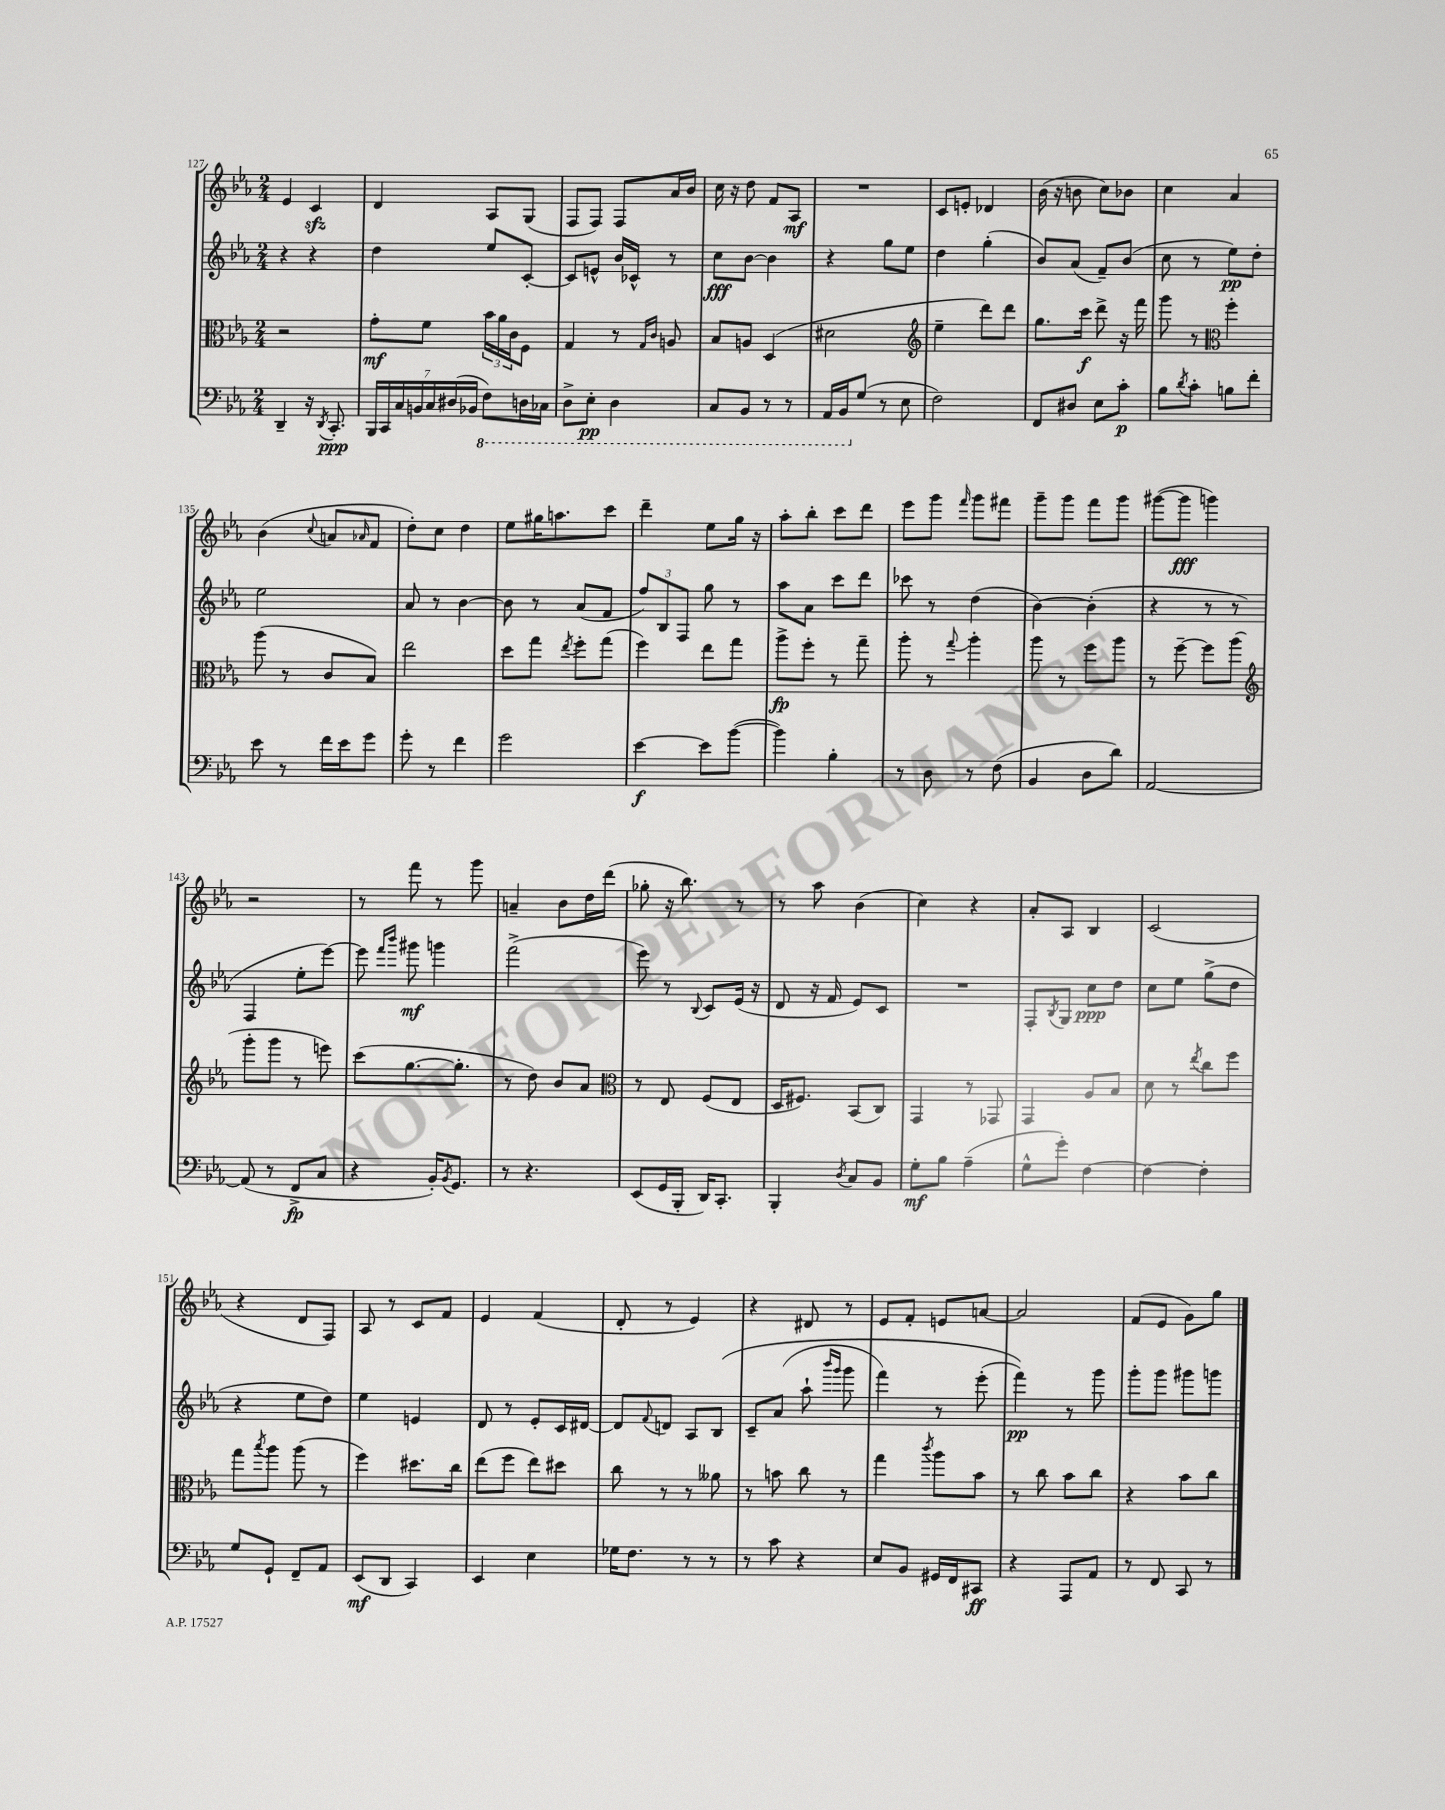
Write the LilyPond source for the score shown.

<<
\new StaffGroup <<
\new Staff = "s0" {
    \clef treble \key ees \major \numericTimeSignature \time 2/4
    ees'4 c'4\sfz |
    d'4 aes8 g8( |
    f8 f8) f8 aes'16 bes'16 |
    c''16 r16 d''8 f'8 aes8\mf |
    R2 |
    c'8 e'8-. des'4 |
    bes'16( r16 b'8 c''8) bes'8 |
    c''4 aes'4 |
    bes'4( \appoggiatura { c''8 } a'8 \grace { aes'16 } f'8 |
    d''8-.) c''8 d''4 |
    ees''8 gis''16 a''8. c'''8 |
    d'''4-- ees''8 g''16 r16 |
    aes''8-. bes''8-. c'''8 d'''8 |
    ees'''8 g'''8 \grace { f'''16 } g'''8 fis'''8 |
    g'''8-- g'''8 f'''8 g'''8 |
    gis'''8~( gis'''8\fff g'''4) |
    r2 |
    r8 f'''8 r8 g'''8 |
    a'4-- bes'8 d''16 d'''16( |
    ges''8-. r16 bes''8.) r8 |
    r8 aes''8 bes'4( |
    c''4) r4 |
    aes'8-. aes8 bes4 |
    c'2( |
    r4 d'8 f8) |
    aes8 r8 c'8 f'8 |
    ees'4 f'4( |
    d'8-. r8 ees'4) |
    r4 dis'8 r8 |
    ees'8 f'8-. e'8 a'8~ |
    a'2 |
    f'8( ees'8 g'8) g''8 \bar "|." |
}
\new Staff = "s1" {
    \clef treble \key ees \major \numericTimeSignature \time 2/4
    r4 r4 |
    d''4 ees''8 c'8~-. |
    c'8 e'8-^ bes'16 ces'16-^ r8 |
    c''8\fff bes'8~ bes'4 |
    r4 g''8 ees''8 |
    d''4 g''4-.( |
    bes'8) aes'8( f'8--) bes'8( |
    c''8 r8 ees''8\pp) d''8-. |
    ees''2 |
    aes'8 r8 bes'4~ |
    bes'8 r8 aes'8( f'8 |
    \tuplet 3/2 { f''8) bes8 f8 } g''8 r8 |
    aes''8 aes'8 c'''8 d'''8 |
    ces'''8 r8 d''4( |
    bes'4~) bes'4-.( |
    r4 r8 r8 |
    f4 ees''8-. ees'''8~) |
    ees'''8 \grace { f'''16 bes'''16 } gis'''8\mf g'''4 |
    f'''2->( |
    ees'''8) r8 \appoggiatura { bes8 } c'8 ees'16( r16 |
    d'8 r16 f'16 ees'8) c'8 |
    R2 |
    f8-. \acciaccatura { bes8 } g8 c''8\ppp d''8 |
    c''8 ees''8 g''8->( d''8 |
    r4 ees''8 d''8) |
    ees''4 e'4 |
    d'8 r8 ees'8-. c'16 dis'16~ |
    dis'8 \appoggiatura { f'8 } d'8 aes8 bes8\( |
    c'8-- aes'8( aes''8-! \grace { bes'''16 g'''16 } g'''8 |
    f'''4) r8 ees'''8-.( |
    f'''4\pp)\) r8 g'''8 |
    g'''8-. g'''8 gis'''8 g'''8 \bar "|." |
}
\new Staff = "s2" {
    \clef alto \key ees \major \numericTimeSignature \time 2/4
    r2 |
    g'8-.\mf f'8 \tuplet 3/2 { bes'16 aes'16 c'16 } f8 |
    g4 r8 \grace { g16 c'16 } a8 |
    bes8 a8 d4( |
    dis'2 |
    \clef treble ees''4-- d'''8) d'''8 |
    g''8. c'''16\f d'''8-> r16 f'''16 |
    g'''8 r8 \clef alto f''4-. |
    aes''8( r8 c'8 bes8) |
    ees''2 |
    d''8 g''8 \acciaccatura { ees''8 } f''8-. g''8( |
    f''4) ees''8 g''8 |
    aes''8->\fp f''8-. r8 g''8-- |
    aes''8-. r8 \appoggiatura { g''8 } aes''4-. |
    aes''8 r8 f''8 aes''8 |
    r8 f''8~-- f''8 aes''8( |
    \clef treble g'''8-. g'''8 r8 e'''8) |
    c'''8( g''8.~ g''8.-. |
    r8 d''8) bes'8 aes'8 |
    \clef alto r8 ees8 f8( ees8 |
    d16 fis8.) bes,8( c8) |
    g,4 r8 ges,8 |
    g,4 aes8 bes8 |
    d'8 r8 \acciaccatura { ees''8 } c''8 f''8 |
    g''8 \acciaccatura { bes''8 } aes''8 aes''8( r8 |
    f''4) dis''8. c''16 |
    ees''8( f''8 ees''8) dis''8 |
    c''8 r8 r8 aeses'8 |
    r8 b'8 c''8 r8 |
    g''4 \acciaccatura { c'''8 } aes''8 bes'8 |
    r8 c''8 bes'8 c''8 |
    r4 bes'8 c''8 \bar "|." |
}
\new Staff = "s3" {
    \clef bass \key ees \major \numericTimeSignature \time 2/4
    d,4-- r16 \acciaccatura { d,8 } c,8.-.\ppp |
    \tuplet 7/4 { bes,,16 c,16 c16 b,16 c16 dis16( bes,16 } \ottava #-1 f,8) d,!16 ces,16 |
    d,8-> ees,8-.\pp d,4 |
    c,8 bes,,8 r8 r8 |
    aes,,16 bes,,16 \ottava #0 g8( r8 ees8 |
    f2) |
    f,8 dis8 ees8 c'8-.\p |
    bes8 \acciaccatura { d'8 } c'8-. b8 f'8-. |
    ees'8 r8 f'16 ees'16 g'8 |
    g'8-. r8 f'4 |
    g'2 |
    ees'4~\f ees'8 bes'8~( |
    bes'4) bes4-. |
    r8 d8 r8 f8( |
    bes,4 d8 d'8) |
    aes,2~ |
    aes,8( r8 f,8->\fp c8 |
    r4 bes,16-.) \acciaccatura { bes,8 } g,8. |
    r8 r4. |
    ees,8( g,16 bes,,16-. d,16) c,8.-. |
    bes,,4-. \acciaccatura { d8 } c8 bes,8 |
    g8-.\mf bes8 aes4--( |
    g8-^ g'8-.) f4~ |
    f4~ f4-. |
    g8 g,8-! f,8-- aes,8 |
    ees,8\mf( d,8 c,4) |
    ees,4 ees4 |
    ges16 f8. r8 r8 |
    r8 c'8 r4 |
    ees8 bes,8 gis,16 f,16 cis,8\ff |
    r4 aes,,8 aes,8 |
    r8 f,8 c,8 r8 \bar "|." |
}
>>
>>
\layout { \context { \Score currentBarNumber = #127 } }
